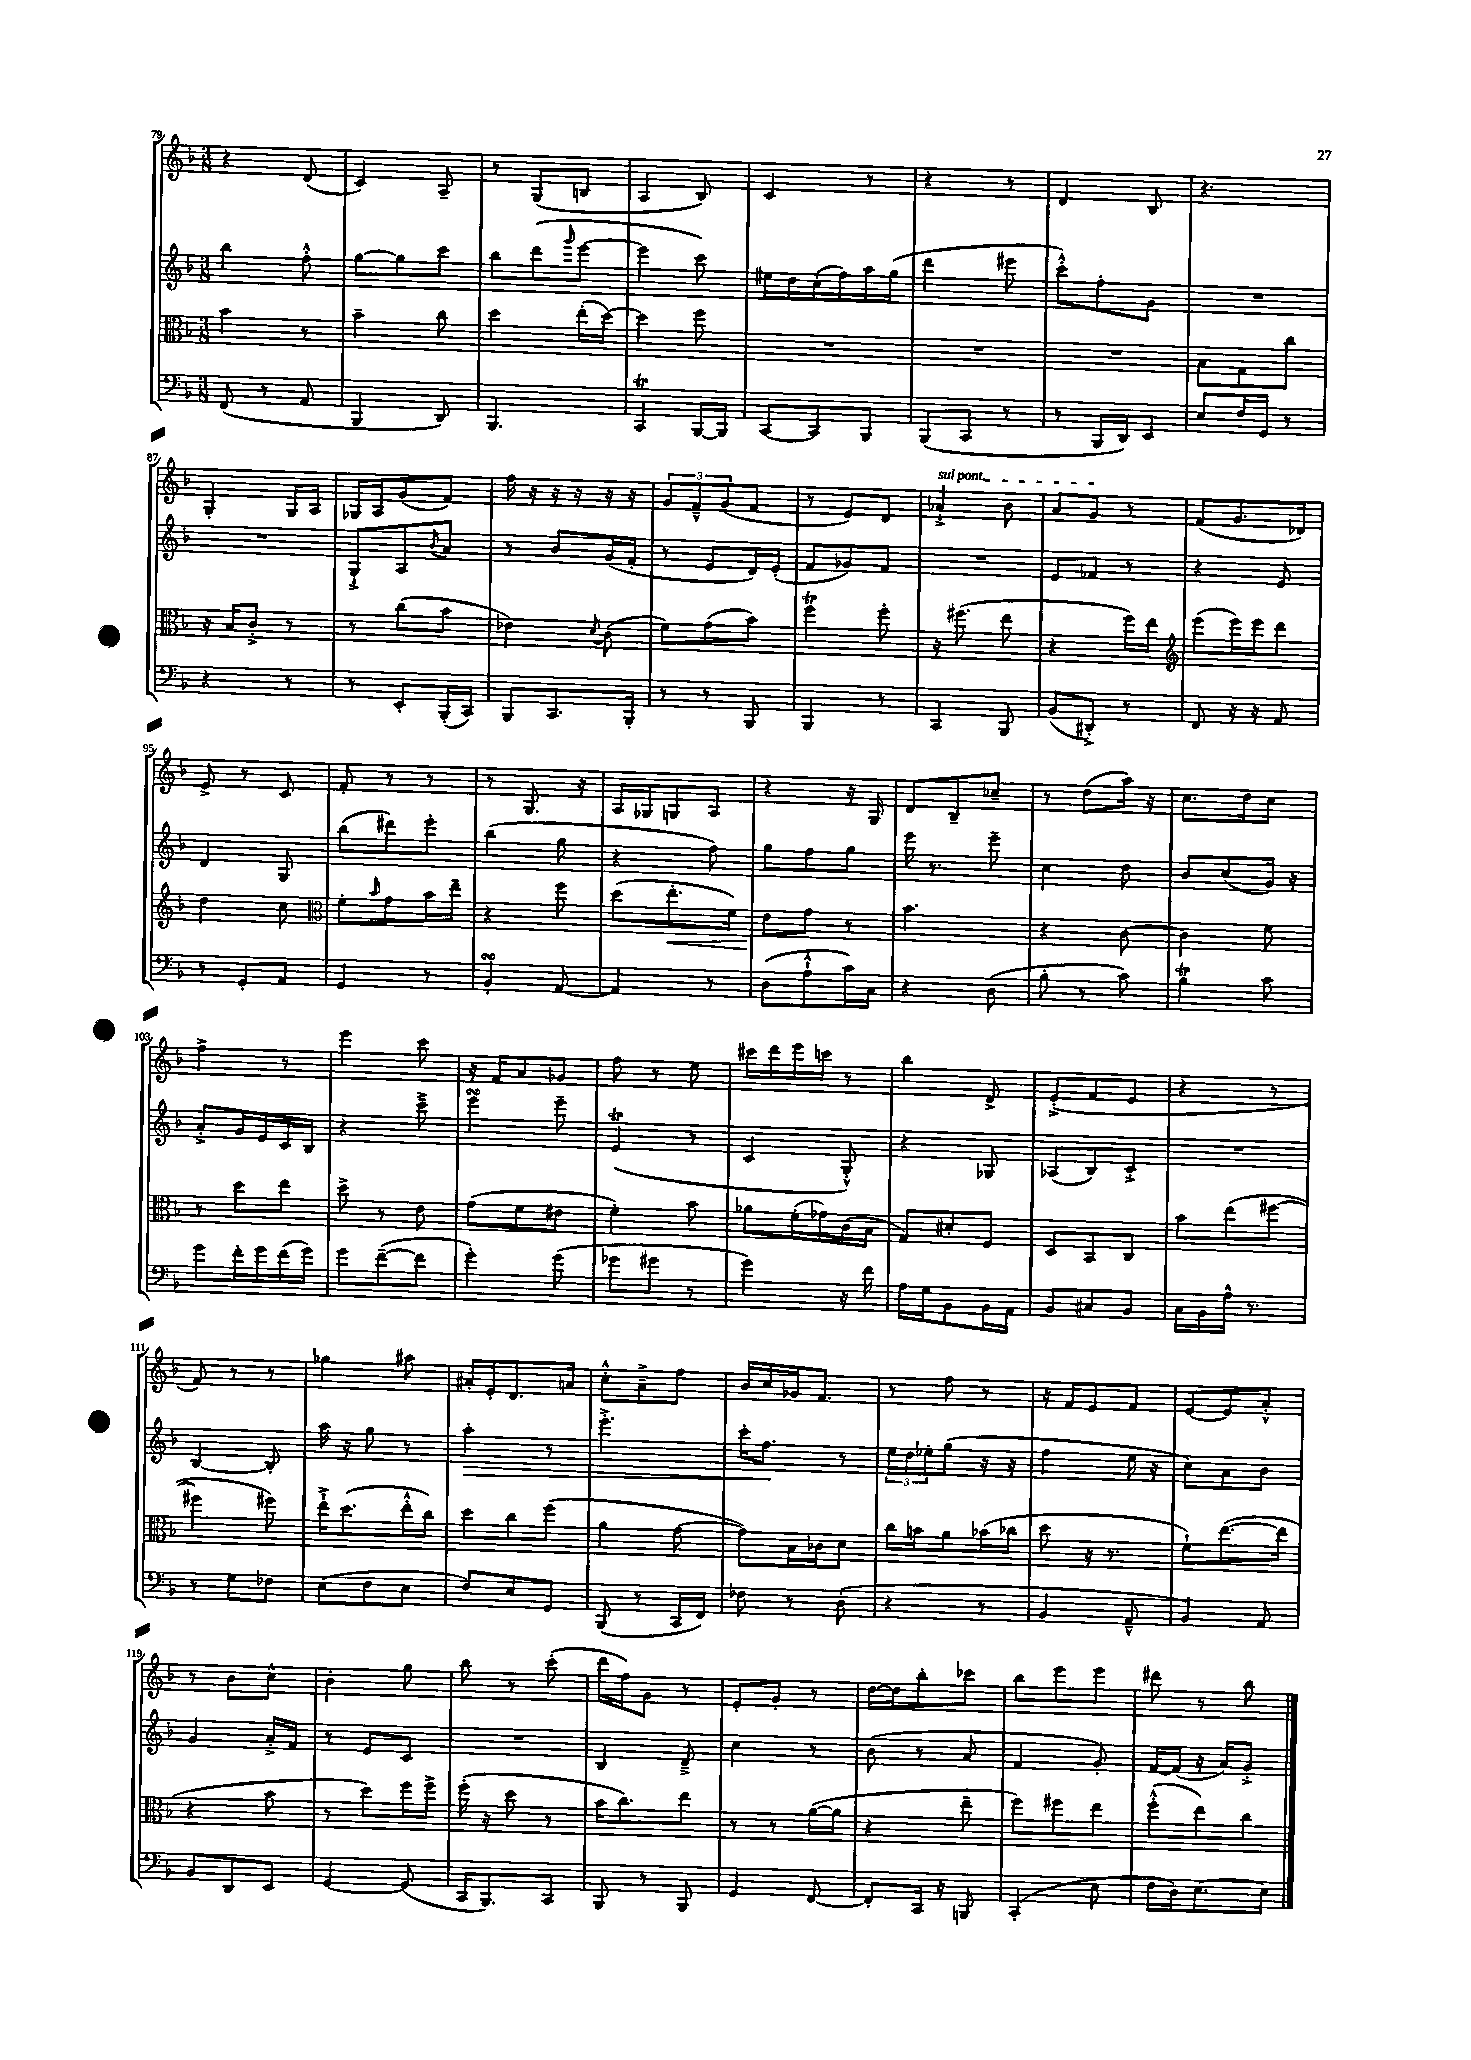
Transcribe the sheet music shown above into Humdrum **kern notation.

**kern	**kern	**dynam	**kern	**dynam	**kern
*part4	*part3	*part3	*part2	*part2	*part1
*staff4	*staff3	*staff3	*staff2	*staff2	*staff1
*clefF4	*clefC3	*	*clefG2	*	*clefG2
*k[b-]	*k[b-]	*	*k[b-]	*	*k[b-]
*M3/8	*M3/8	*	*M3/8	*	*M3/8
=79	=79	=79	=79	=79	=79
(8FF/	4b-\	.	4bb-\	.	4r
8r	.	.	.	.	.
8AA/	8r	.	8ff'^^\	.	(8d/
=80	=80	=80	=80	=80	=80
4BBB-/	4b-~\	.	[8gg\L	.	4c/)
.	.	.	8gg\]	.	.
8DD/)	8cc\	.	8ccc\J	.	8A~/
=81	=81	=81	=81	=81	=81
4.BBB-/	4dd\	.	8bb-\L	.	8r
.	.	.	(8ddd\	.	(8G/L
.	.	.	16qqggg/	.	.
.	(16ee'\LL	.	[8eee\J	.	8Bn/J
.	[16dd\JJ)	.	.	.	.
=82	=82	=82	=82	=82	=82
4CCT/	4dd\]	.	4eee\]	.	4A/
[16BBB-/LL	8ff\	.	8ccc\)	.	8B-/)
16BBB-/JJ]	.	.	.	.	.
=83	=83	=83	=83	=83	=83
[8CC/L	4.r	.	16ee#X\LL	.	4c/
.	.	.	16dd\	.	.
8CC/]	.	.	(16cc'\	.	.
.	.	.	16ff\)	.	.
8BBB-/J	.	.	16aa\	.	8r
.	.	.	(16gg\JJ	.	.
=84	=84	=84	=84	=84	=84
(8BBB-/L	4.r	.	4ddd\	.	4r
8CC/J	.	.	.	.	.
8r	.	.	8eee#X\	.	8r
=85	=85	=85	=85	=85	=85
8r	4.r	.	8ccc'^^\L)	.	4d/
16BBB-/LL	.	.	8ff'\	.	.
16DD/J)	.	.	.	.	.
8EE/J	.	.	8g\J	.	8B-/
=86	=86	=86	=86	=86	=86
8E/L	8B-\L	.	4.r	.	4.r
16F/L	8G\	.	.	.	.
16GG/JJ	.	.	.	.	.
8r	8cc\J	.	.	.	.
!!LO:LB:g=z
=87	=87	=87	=87	=87	=87
4r	16r	.	4.r	.	4G'/
.	16B-/KL	.	.	.	.
.	8c'^/J	.	.	.	.
8r	8r	.	.	.	16G/LL
.	.	.	.	.	16A/JJ
=88	=88	=88	=88	=88	=88
8r	8r	.	8G`^/L	.	16G-X/LL
.	.	.	.	.	16A/J
8EE'/L	(8cc\L	.	8A/	.	(8g/
.	.	.	8qb-/	.	.
(16BBB-'/L	8b-\J	.	8a/J	.	8f/J)
16CC/JJ)	.	.	.	.	.
=89	=89	=89	=89	=89	=89
8BBB-/L	4e-X\)	.	8r	.	16ff\
.	.	.	.	.	16r
8.CC/	.	.	8b-/L	.	16r
.	.	.	.	.	16r
.	8qd/	.	.	.	.
.	(8c\	.	(16g/L	.	16r
16BBB-'/Jk	.	.	16f'/JJ	.	16r
=90	=90	=90	=90	=90	=90
8r	8f\L)	.	8r	.	12g/L
.	.	.	.	.	12f~^^/
8r	(8g\	.	8e/L	.	.
.	.	.	.	.	(12g/
8BBB-/	8b-\J)	.	16d/L)	.	8f/J
.	.	.	(16e'/JJ	.	.
=91	=91	=91	=91	=91	=91
4BBB-/	4ffT\	.	8f/L	.	8r
.	.	.	8g-X/)	.	8e/L)
8r	8ff'\	.	8f/J	.	8d/J
=92	=92	=92	=92	=92	=92
!	!	!	!	!	!LO:TX:a:i:t=sul pont.
4CC/	16r	.	4.r	.	4a-X`^/
.	(8.ff#X\	.	.	.	.
8BBB-/	8ee\	.	.	.	8b-\
=93	=93	=93	=93	=93	=93
(8BB-/L	4r	.	8e/L	.	8a/L
8DD#X'^/J)	.	.	8f-X/J	.	8g/J
8r	16ff\LL)	.	8r	.	8r
.	16ee\JJ	.	.	.	.
=94	=94	=94	=94	=94	=94
*	*clefG2	*	*	*	*
8FF/	(8eee\L	.	4r	.	(8f/L
16r	16eee\L)	.	.	.	8.g/
16r	16eee\J	.	.	.	.
8AA/	8ddd\J	.	8e/	.	.
.	.	.	.	.	16d-X/Jk)
!!LO:LB:g=z
=95	=95	=95	=95	=95	=95
8r	4dd\	.	4d/	.	8e^/
8GG'/L	.	.	.	.	8r
8AA/J	8cc\	.	8G/	.	8c/
=96	=96	=96	=96	=96	=96
*	*clefC3	*	*	*	*
4GG/	8f'\L	.	(8bb-\L	.	8f'/
.	16qqb-/	.	.	.	.
.	8g\	.	8ddd#X\)	.	8r
8r	16b-\L	.	8eee'\J	.	8r
.	16ee~\JJ	.	.	.	.
=97	=97	=97	=97	=97	=97
4BB-sSSs'/	4r	.	(4bb-\	.	8r
.	.	.	.	.	8.G/
[8AA/	8ff\	.	8gg\	.	.
.	.	.	.	.	16r
=98	=98	=98	=98	=98	=98
4AA/]	(8dd\L	.	4r	.	16A/LL
.	.	.	.	.	16G-X/J
!	!	!LO:HP:b	!	!	!
.	8.ee'\	<	.	.	8Gn/
8r	.	.	8ff\)	.	8A/J
.	16f\Jk)	.	.	.	.
=99	=99	=99	=99	=99	=99
(8D\L	8e\L	.	8gg\L	.	4r
8A`^^\	8g\J	[	8ff\	.	.
16c\L)	8r	.	8gg\J	.	16r
16C\JJ	.	.	.	.	16G/
=100	=100	=100	=100	=100	=100
4r	4.b-\	.	16eee\	.	8d/L
.	.	.	8.r	.	.
.	.	.	.	.	8B-~/
(8D\	.	.	8eee~\	.	8cc-X~/J
=101	=101	=101	=101	=101	=101
8B-'\	4r	.	4cc\	.	8r
8r	.	.	.	.	(8dd\L
8c\)	[8c\	.	8dd\	.	16aa\Jk)
.	.	.	.	.	16r
=102	=102	=102	=102	=102	=102
4B-T\	4c\]	.	8b-/L	.	8.cc\L
.	.	.	(8cc/	.	.
.	.	.	.	.	16dd\k
8c\	8f\	.	16g/Jk)	.	8cc\J
.	.	.	16r	.	.
!!LO:LB:g=z
=103	=103	=103	=103	=103	=103
8g\L	8r	.	8a'^/L	.	4ff^\
16f'\L	8dd\L	.	16g/L	.	.
16g\	.	.	16e/	.	.
(16f\	8ee\J	.	16c/	.	8r
16g\JJ)	.	.	16B-/JJ	.	.
=104	=104	=104	=104	=104	=104
8g\L	8dd^\	.	4r	.	4eee\
([8f~\	8r	.	.	.	.
8f\J]	8e\	.	8ccc~^\	.	8ccc\
=105	=105	=105	=105	=105	=105
4g'\)	(8g\L	.	4eeesSsS\	.	16r
.	.	.	.	.	16f/KL
.	8f\	.	.	.	8a/
(8g\	8e#X\J	.	8eee~\	.	8g-X/J
=106	=106	=106	=106	=106	=106
8g-X\L	4f'\)	.	(4et/	.	8ff\
8g#X\J	.	.	.	.	8r
8r	8b-\	.	8r	.	8ee\
=107	=107	=107	=107	=107	=107
4g\)	8a-X\L	.	4c/	.	16ccc#X\LL
.	.	.	.	.	16ddd\
.	(16f'\L	.	.	.	16eee\
.	16g-X\)	.	.	.	16cccn\JJ
16r	(16c\	.	8G'^^/)	.	8r
16f\	16B-\JJ	.	.	.	.
=108	=108	=108	=108	=108	=108
16A\LL	8G/L)	.	4r	.	4bb-\
16G\J	.	.	.	.	.
8BB-\	8d#X'/	.	.	.	.
16BB-\L	8F/J	.	8G-X/	.	8d^/
16AA\JJ	.	.	.	.	.
=109	=109	=109	=109	=109	=109
8BB-/L	8D/L	.	(8A-X/L	.	(8e'^/L
8C#X/	8BB-/	.	8B-/)	.	8f/
8BB-/J	8C/J	.	8c'^/J	.	8e/J
=110	=110	=110	=110	=110	=110
16C\LL	8b-\L	.	4.r	.	4r
16BB-\	.	.	.	.	.
16A^^\JJ	(8ee\	.	.	.	.
8.r	.	.	.	.	.
.	[8ff#X\J	.	.	.	8r
!!LO:LB:g=z
=111	=111	=111	=111	=111	=111
8r	4ff#X\]	.	[4B-/	.	8f/)
8G\L	.	.	.	.	8r
8F-X\J	8ff#X\)	.	8B-'/]	.	8r
=112	=112	=112	=112	=112	=112
(8E\L	16ee`^\KL	.	16aa\	.	4gg-X\
.	(8.dd\	.	16r	.	.
8F\	.	.	8gg\	.	.
8E\J	16ee'^^\L	.	8r	.	8aa#X\
.	16cc\JJ)	.	.	.	.
=113	=113	=113	=113	=113	=113
!	!	!	!	!LO:HP:b	!
8F/L)	8dd\L	.	4aa'\	>	16a#X'/LL
.	.	.	.	.	16e'/J
8E/	8cc\	.	.	.	8.d/
8GG/J	(8ff\J	.	8r	.	.
.	.	.	.	.	16an/Jk
=114	=114	=114	=114	=114	=114
(8BBB-/	4a\	.	4.eee'^\	.	8cc'^^\L
8r	.	.	.	.	8a~^\
16CC/LL	[8g\	.	.	.	8ff\J
16FF/JJ)	.	.	.	.	.
=115	=115	=115	=115	=115	=115
8F-X\	8g\L])	.	16ccc'\KL	.	16b-/LL
.	.	.	8.ff\J	.	16cc/
8r	16B-\L	.	.	.	16g-X/J
.	16c-X\J	.	.	.	8.f/J
(8D'\	8d\J	.	8r	]	.
=116	=116	=116	=116	=116	=116
4r	16cc\LL	.	24ee\LL	.	8r
.	.	.	24dd\	.	.
.	16bn\J	.	.	.	.
.	.	.	24ee-X'\J	.	.
.	8a\	.	(8gg\J	.	8ff\
8r	(16b-X\L	.	16r	.	8r
.	16cc-X\JJ	.	16r	.	.
=117	=117	=117	=117	=117	=117
4BB-/	8dd\	.	4ff\	.	16r
.	.	.	.	.	16f/KL
.	16r	.	.	.	8e/
.	8.r	.	.	.	.
8AA~^^/	.	.	16ee\	.	8f/J
.	.	.	16r	.	.
=118	=118	=118	=118	=118	=118
4BB-/)	8f`\L)	.	8cc\L)	.	[8e/L
.	([8.ee\	.	8a\	.	8e/]
8AA/	.	.	8b-\J	.	8a'^^/J
.	16ee\Jk]	.	.	.	.
!!LO:LB:g=z
=119	=119	=119	=119	=119	=119
8BB-/L	4r	.	4g/	.	8r
8DD/	.	.	.	.	8b-\L
8EE/J	8b-\	.	16a'^/LL	.	8cc^^\J
.	.	.	16f/JJ	.	.
=120	=120	=120	=120	=120	=120
[4GG/	8r	.	8r	.	4b-'\
.	8dd\L)	.	8e/L	.	.
(8GG/]	16ff\L	.	8c/J	.	8gg\
.	16ff^\JJ	.	.	.	.
=121	=121	=121	=121	=121	=121
16CC/KL	(16ff'\	.	4.r	.	8bb-\
8.BBB-/)	16r	.	.	.	.
.	8dd\	.	.	.	8r
8CC/J	8r	.	.	.	(8ccc'\
=122	=122	=122	=122	=122	=122
8BBB-/	16b-\KL	.	4B-/	.	16ddd\LL
.	8.cc\)	.	.	.	16ff\J)
8r	.	.	.	.	8g\J
8BBB-/	8ee\J	.	8d~^/	.	8r
=123	=123	=123	=123	=123	=123
4GG/	8r	.	4cc\	.	8e'/L
.	8r	.	.	.	8g'/J
[8FF/	([16a\LL	.	8r	.	8r
.	16a\JJ]	.	.	.	.
=124	=124	=124	=124	=124	=124
8FF'/L]	4r	.	(8b-\	.	[16dd\LL
.	.	.	.	.	16dd\J]
16CC/Jk	.	.	8r	.	8bb-'\
16r	.	.	.	.	.
8BBBn/	8ee~\	.	8a/	.	8ccc-X\J
=125	=125	=125	=125	=125	=125
(4CC'/	8ff\L)	.	4f/	.	8bb-\L
.	8ff#X\	.	.	.	8eee\
8E\	8ee\J	.	8g'/)	.	8eee\J
=126	=126	=126	=126	=126	=126
16F\LL	(8ff'^^\L	.	[16f/LL	.	8ddd#X\
16D\J)	.	.	(16f/JJ]	.	.
[8.E\	8ee\)	.	16r	.	8r
.	.	.	16a/KL)	.	.
.	8cc\J	.	8g'^/J	.	8bb-\
16E\Jk]	.	.	.	.	.
==	==	==	==	==	==
*-	*-	*-	*-	*-	*-
